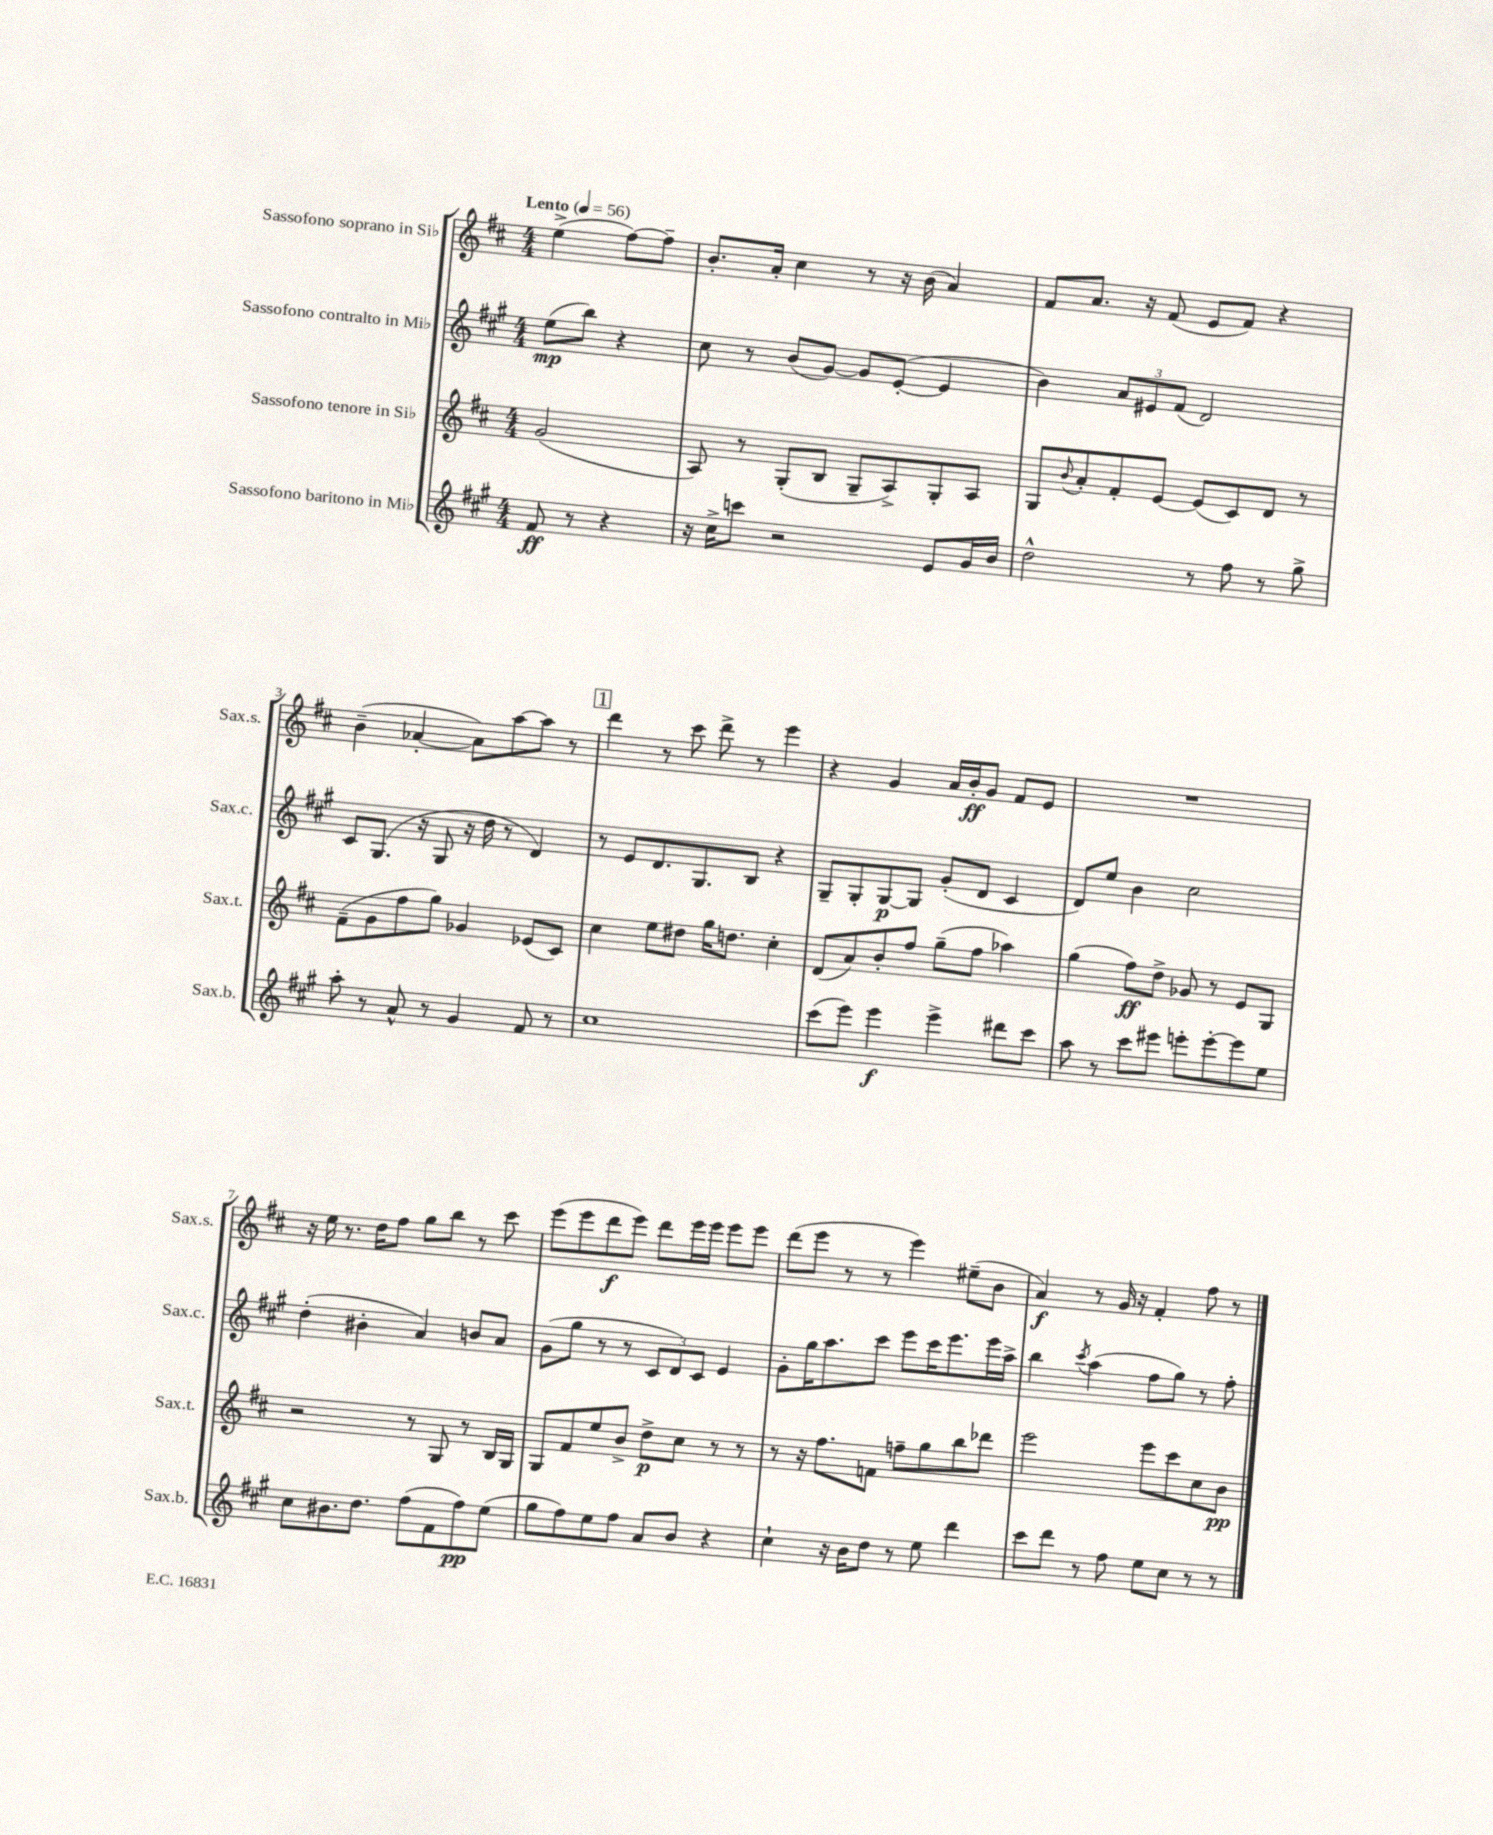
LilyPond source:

<<
\new StaffGroup <<
\new Staff = "s0" \with { instrumentName = "Sassofono soprano in Sib" shortInstrumentName = "Sax.s." } {
    \clef treble \key d \major \numericTimeSignature \time 4/4 \partial 2 \tempo "Lento" 4 = 56
    e''4->( fis''8~) fis''8-- |
    b'8.-. a'16-. cis''4 r8 r16 b'16( a'4) |
    fis'8 a'8. r16 fis'8( e'8 fis'8) r4 |
    b'4--( aes'4~-. aes'8) a''8~ a''8 r8 |
    \mark \markup { \box "1" } d'''4 r8 cis'''8 d'''8-> r8 e'''4 |
    r4 g'4 a'16 b'16-.\ff g'8 fis'8 e'8 |
    R1 |
    r16 e''16 r8. d''16 fis''8 g''8 b''8 r8 cis'''8 |
    e'''8( e'''8 d'''8\f e'''8) d'''8 e'''16 e'''16 e'''8 e'''8 |
    d'''8( e'''8 r8 r8 e'''4) eis''8--( b'8 |
    a'4\f) r8 g'16 r16 fis'4-. fis''8 r8 \bar "|." |
}
\new Staff = "s1" \with { instrumentName = "Sassofono contralto in Mib" shortInstrumentName = "Sax.c." } {
    \clef treble \key a \major \numericTimeSignature \time 4/4 \partial 2
    e''8\mp( b''8) r4 |
    cis''8 r8 b'8( gis'8~) gis'8 e'8~-.( e'4 |
    b'4) \tuplet 3/2 { a'8 eis'8 fis'8( } d'2) |
    cis'8 gis8.( r16 gis8 r16 d''16 r8 d'4) |
    \mark \markup { \box "1" } r8 e'8 d'8. gis8. b8 r4 |
    gis8-- gis8-. gis8~\p gis8 gis'8-.( d'8 cis'4 |
    d'8) e''8 b'4 cis''2 |
    d''4-.( bis'4-. a'4) b'8 a'8 |
    gis'8( gis''8 r8 r8 \tuplet 3/2 { cis'8 d'8) cis'8 } e'4 |
    gis'8-. gis''16 a''8. cis'''8 e'''8 cis'''16 e'''8. e'''16 a''16-> |
    b''4 \acciaccatura { cis'''8 } a''4( fis''8 gis''8) r8 fis''8-. \bar "|." |
}
\new Staff = "s2" \with { instrumentName = "Sassofono tenore in Sib" shortInstrumentName = "Sax.t." } {
    \clef treble \key d \major \numericTimeSignature \time 4/4 \partial 2
    g'2( |
    a8) r8 g8-.( b8 g8-- a8->) g8-. a8 |
    g8 \appoggiatura { b'8 } a'8-. fis'8-. e'8~ e'8( cis'8) d'8 r8 |
    fis'8--( g'8 fis''8 g''8) ges'4 ees'8( cis'8) |
    \mark \markup { \box "1" } cis''4 e''8 dis''8 g''16 d''8. cis''4-. |
    d'8( a'8) b'8-. fis''8 g''8--( fis''8 aes''4) |
    g''4( fis''8\ff) d''8-> ges'8 r8 e'8 g8 |
    r2 r8 g8 r8 b16 g16 |
    g8 fis'8 e''8 b'8-> d''8->\p cis''8 r8 r8 |
    r8 r16 fis''8. f'8 f''8-- g''8 b''8 des'''8 |
    e'''2 e'''8 cis'''8 cis''8 b'8\pp \bar "|." |
}
\new Staff = "s3" \with { instrumentName = "Sassofono baritono in Mib" shortInstrumentName = "Sax.b." } {
    \clef treble \key a \major \numericTimeSignature \time 4/4 \partial 2
    fis'8\ff r8 r4 |
    r16 cis''16-> c'''8 r2 e'8 gis'16 b'16 |
    d''2-^ r8 fis''8 r8 gis''8-> |
    a''8-. r8 a'8-^ r8 gis'4 fis'8 r8 |
    \mark \markup { \box "1" } cis''1 |
    cis'''8( e'''8) e'''4\f e'''4-> dis'''8 cis'''8 |
    a''8 r8 cis'''8 eis'''8 e'''8-. e'''8~-. e'''8 e''8 |
    cis''8 bis'8. d''8. fis''8( fis'8 fis''8\pp) e''8( |
    gis''8 fis''8) e''8 fis''8 a'8 b'8 r4 |
    cis''4-! r16 b'16 d''8 r8 e''8 d'''4 |
    cis'''8 d'''8 r8 fis''8 e''8 cis''8 r8 r8 \bar "|." |
}
>>
>>
